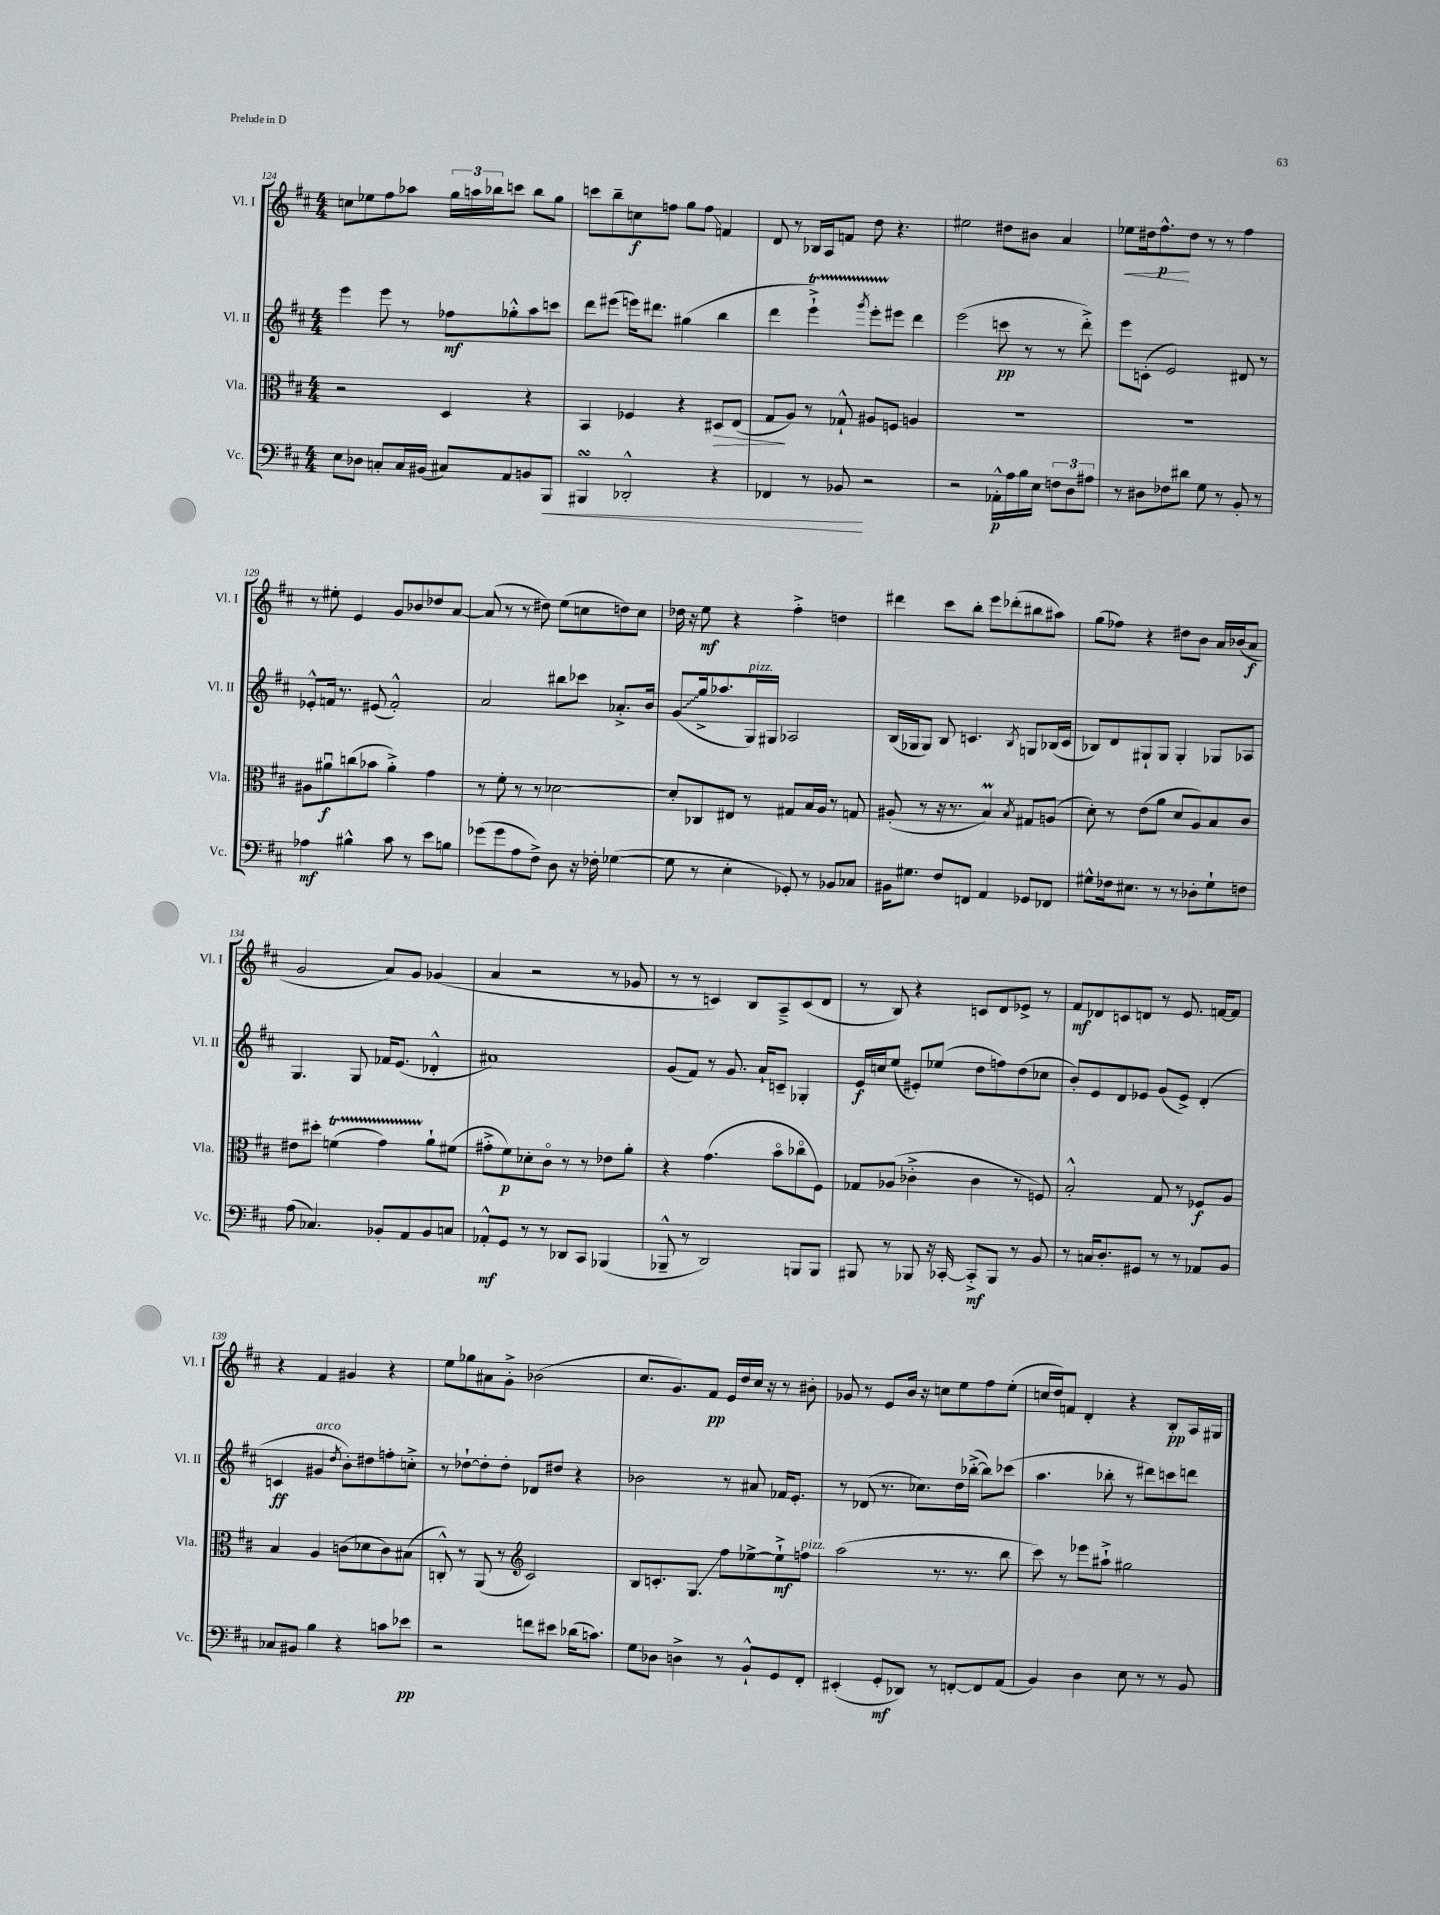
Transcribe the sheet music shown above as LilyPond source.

<<
\new StaffGroup <<
\new Staff = "s0" \with { instrumentName = "Vl. I" shortInstrumentName = "Vl. I" } {
    \clef treble \key d \major \numericTimeSignature \time 4/4
    c''8 ees''8 fis''8 aes''8 \tuplet 3/2 { g''16 a''16 bes''16 } c'''8 bes''8 g''8 |
    c'''8 b''8-- c''8\f f''8 g''8 f''8\glissando f'4 |
    d'8 r8 bes16 a16 f'8 d''8 r4. |
    eis''2 dis''8 bis'8 a'4 |
    ees''8\< dis''16 fis''8.-^\p\! dis''8 r8 r8 fis''4 |
    r8 eis''8-. e'4 g'8 bes'8 des''8 a'8~ |
    a'8( r8 r8 dis''8) e''8( c''8 d''8) c''8 |
    des''16 r16 e''8\mf r4 fis''4-.-> d''4 |
    dis'''4 cis'''8 b''8-. e'''8 des'''8-.( bis''8 ais''8) |
    g''8( fes''8) r4 dis''8 b'8 a'16 bes'16( a'8\f |
    g'2 a'8) g'8 ges'4( |
    a'4 r2 r8 ges'8 |
    r8 r8 c'4) b8 a8---> c'8( d'8 |
    r8 b8) r4 c'8 d'8 ees'8-> r8 |
    fis'8\mf des'8 c'8 d'8 r8 e'8. f'16~ f'8 |
    r4 fis'4 gis'4 r4 |
    e''8 ges''8 ais'8 g'8-.-> bes'2( |
    cis''8. g'8.) fis'8\pp e'16 d''16 cis''16 r16 r8 bis'8-. |
    ges'8 r8 e'8 b'16 r16 c''8 e''8 fis''8 e''8-.( |
    c''16 d''16) f'8 d'4-. r4 b8-.\pp a16 gis16 \bar "|." |
}
\new Staff = "s1" \with { instrumentName = "Vl. II" shortInstrumentName = "Vl. II" } {
    \clef treble \key d \major \numericTimeSignature \time 4/4
    e'''4 e'''8 r8 fes''8\mf ges''8-.-^ a''8 c'''8 |
    d'''8 eis'''8( e'''16) dis'''8. gis''4( b''4 |
    d'''4 e'''4-!->\startTrillSpan) \acciaccatura { g'''8 } e'''8-. eis'''8\stopTrillSpan d'''4 |
    e'''2( c'''8\pp r8 r8 d'''8-.->) |
    e'''8 c'8-.( e'2) dis'8 r8 |
    ees'8-.-^ f'16 r8. eis'8( f'2-.-^) |
    a'2 bis''8 ces'''8 aes'8.-.-> b'16 |
    \once \override Glissando.style = #'zigzag g'8\glissando( g''16-> aes''8. g16^\markup { \italic "pizz." }) gis16 aes2 |
    b16( ges16 ges8) b8 c'4. \acciaccatura { b8 } g8 bes16( c'16 |
    bes8) d'8 gis8-! gis8 gis4-. ges8 aes8 |
    g4. g8 fes'16 e'8.( des'4-.-^ |
    ais'1) |
    g'8( fis'8) r8 g'8. a'16-! c'8-- ges4-. |
    e'16\f c''16 e''8( eis'8-.) ees''8( d''8 f''8) d''8( ces''8 |
    b'8-.) e'8 d'8 ees'8 g'8( ees'8->) d'4-.( |
    c'4\ff gis'4^\markup { \italic "arco" } \acciaccatura { d''8 } b'8-.) dis''8 f''8-. c''8-.-> |
    r8 des''8~-! des''8-. des''8-. des'8 dis''8 r4 |
    bes'2 r8 ais'8 fes'16 e'8.-. |
    r8 des'8( r8. ces''8.) d''16 bes''16~-.->( bes''8) ces'''8( |
    a''4. bes''8-. r8 dis'''8) c'''8 d'''8 \bar "|." |
}
\new Staff = "s2" \with { instrumentName = "Vla." shortInstrumentName = "Vla." } {
    \clef alto \key d \major \numericTimeSignature \time 4/4
    r2 d4 r4 |
    b,4 fes4 r4 dis8\> e8( |
    g8\! a8) r8 ges8-!-^ ais8 f8 a4 |
    R1 |
    R1 |
    ais8 ais'8\downbow\f c''8( bes'8 ais'4-.->) g'4 |
    r8 fis'8-. r8 r8 des'2~ |
    des'8-. ces8 eis8 r8 gis8 b16 a16 r8 g8 |
    ais8-.( r8 r16 r8. b4\prall) \acciaccatura { b8 } gis8 a8( |
    d'8-.) r8 e'8( a'8 d'8 a8) b8 cis'8 |
    eis'8 dis''8-. f'4\startTrillSpan( g'4) a'8-!\stopTrillSpan fis'8( |
    gis'8-.-> fis'8\p) des'8-. cis'8\flageolet r8 r8 ees'8 a'8-. |
    r4 g'4.( b'8\flageolet ces''8\flageolet fis8) |
    ges8 aes8( ces'4-.-> ces'4 r8 f8) |
    b2-.-^ g8 r8 fes8\f a8 |
    b4 a4 c'8( des'8 c'8) bis8( |
    c8-.-^) r8 a,8( r8 \clef treble cis'2) |
    b8 c'8.-. g8.\glissando fis''8 ees''8~-> ees''8-!->\mf f''8^\markup { \italic "pizz." } |
    a''2( r8. r8. b''8 |
    cis'''8) r8 ees'''8 ais''8-!-> gis''2 \bar "|." |
}
\new Staff = "s3" \with { instrumentName = "Vc." shortInstrumentName = "Vc." } {
    \clef bass \key d \major \numericTimeSignature \time 4/4
    e8 des8 c8-. c16 bis,16( cis8) a,8 b,8 b,,8\< |
    bis,,4\turn des,2-.-^ r4 |
    fes,4 r8 bes,8\! r2 |
    r2 aes,16-.-^\p a16 b16 e16 \tuplet 3/2 { f8 d8 ais8 } |
    r8 dis8 fes8 dis'8 g8 r8 b,8-. r8 |
    aes4\mf bis4-^ cis'8 r8 e'8 b8 |
    ges'8( ges'8 a8 fis8->) d8 r16 fes16-. ges4~( |
    ges8 r8 e4-. ges,8-.) r8 bes,8 ces8 |
    bis,16 gis8. fis8 f,8 a,4 ges,8 fes,8 |
    gis8-^ fes16 eis8. r8 r8 des8-. gis8-! f8 |
    a8( ces4.) bes,8-. a,8 bes,8 c8 |
    aes,8-.-^\mf g,8 r8 r8 des,8 cis,8 bes,,4( |
    bes,,8---^ r8 d,2) b,,8 b,,8 |
    bis,,8 r8 bes,,8 r16 ces,16~-. ces,8-.->\mf bes,,8 r8 b,8 |
    r8 c16 d8.-. gis,8 r8 r8 aes,8 b,8 |
    ces8 bis,8 b4 r4 c'8 ees'8\pp |
    r2 f'8 eis'8 des'16( c'8.) |
    g8\glissando des8 d4-> r8 b,8-!-^ g,8 fis,8-. |
    eis,4-.( g,8-.\mf des,8) r8 f,8~-. f,8 a,8( |
    b,4) d4 e8 r8 r8 b,8 \bar "|." |
}
>>
>>
\layout { \context { \Score currentBarNumber = #124 } }
